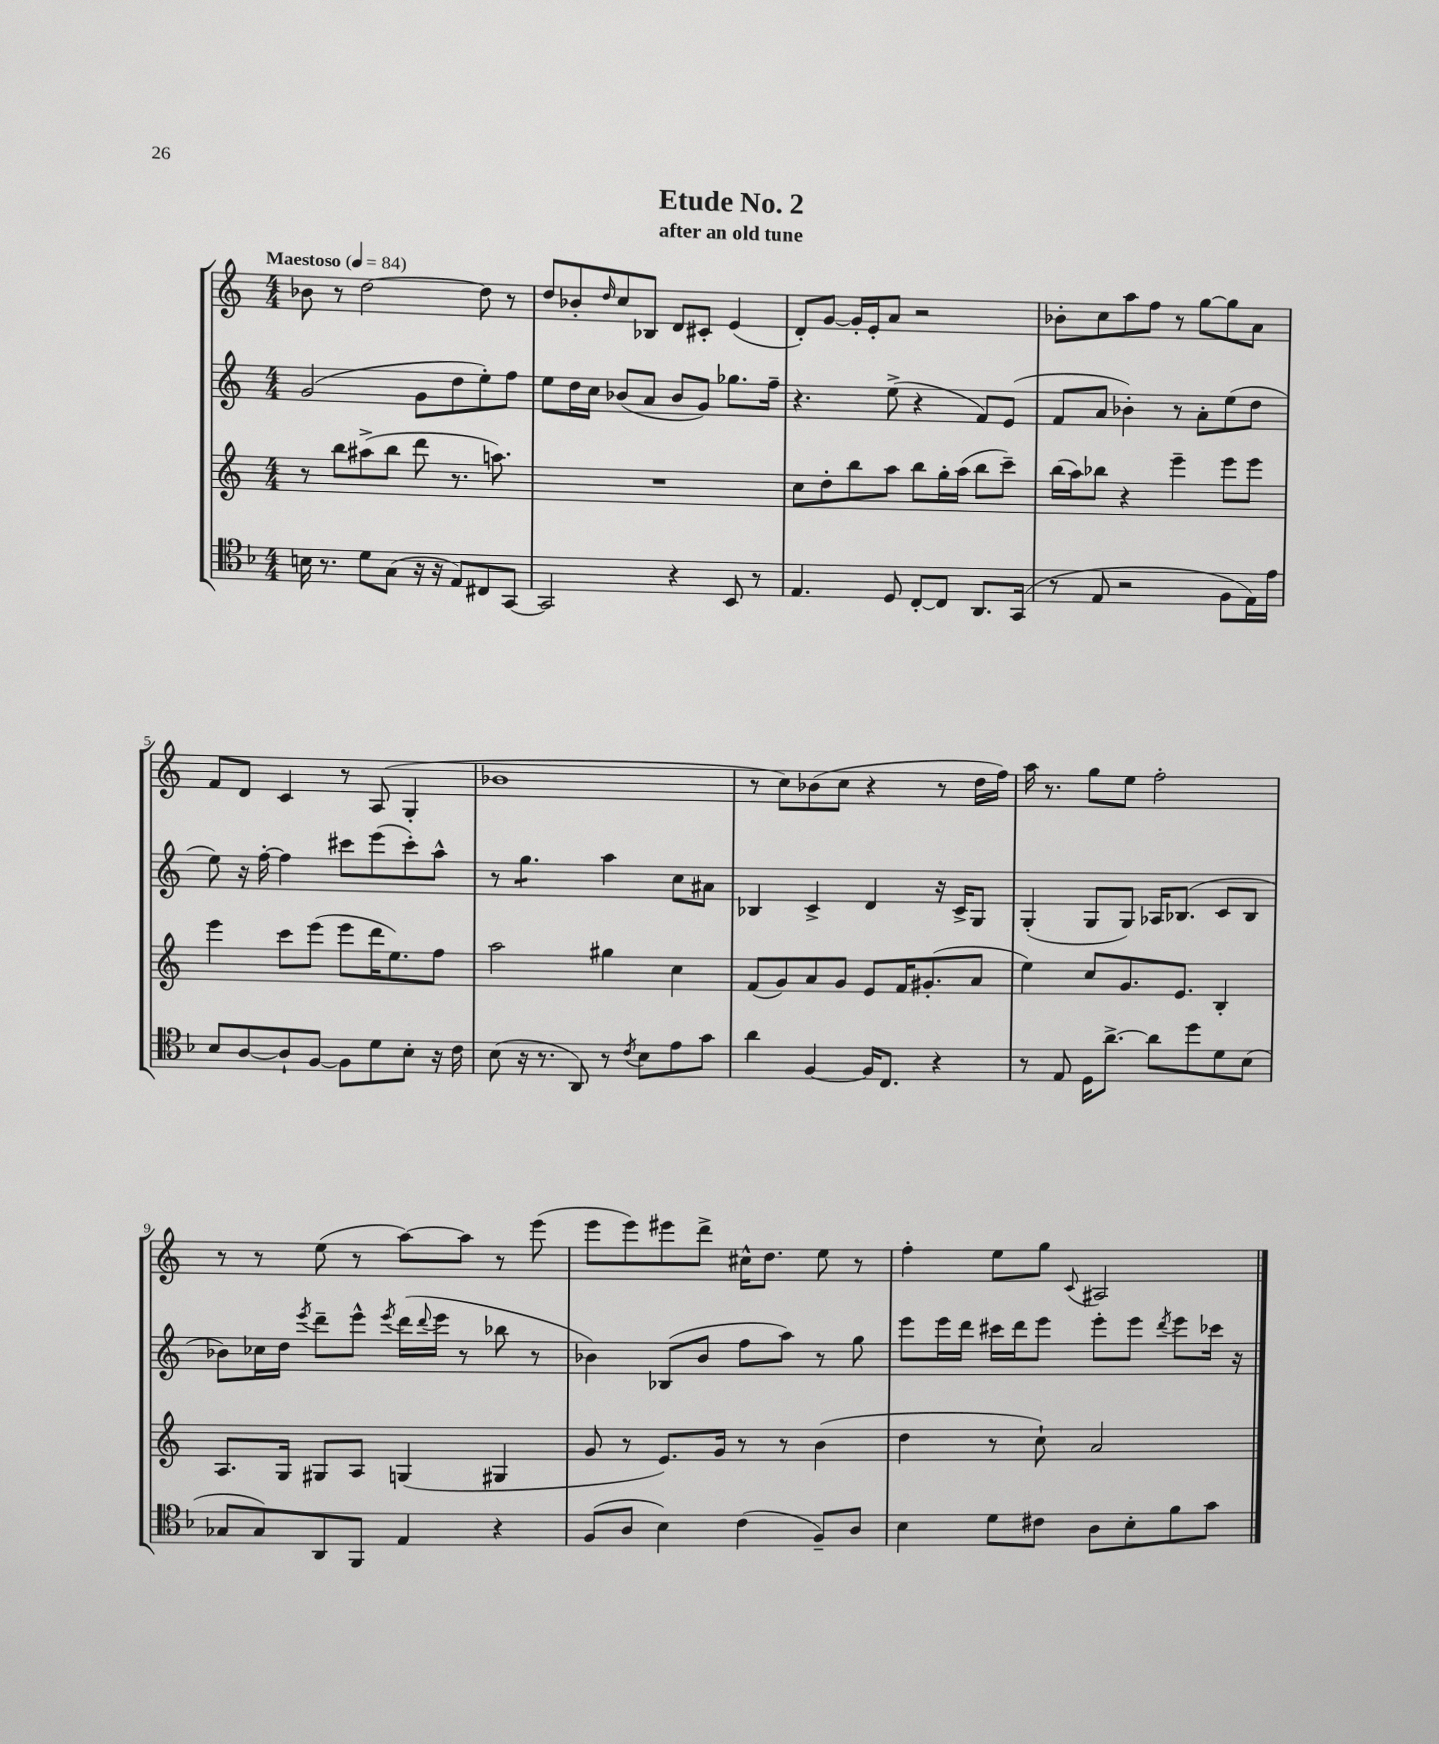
\header { title = "Etude No. 2" subtitle = "after an old tune" }
<<
\new StaffGroup <<
\new Staff = "s0" {
    \clef treble \key c \major \numericTimeSignature \time 4/4 \tempo "Maestoso" 4 = 84
    bes'8 r8 d''2~ d''8 r8 |
    d''8 bes'8-. \grace { d''16 } c''8 bes8 d'8 cis'8-. e'4( |
    d'8-.) g'8~ g'16-. e'16-. a'8 r2 |
    bes'8-. c''8 a''8 f''8 r8 g''8~ g''8 a'8 |
    f'8 d'8 c'4 r8 a8( g4-. |
    bes'1 |
    r8 c''8) bes'8( c''8 r4 r8 d''16 f''16) |
    a''16 r8. g''8 e''8 f''2-. |
    r8 r8 e''8( r8 a''8~) a''8 r8 e'''8( |
    e'''8 e'''8) eis'''8 d'''8-> cis''16-^ d''8. e''8 r8 |
    f''4-. e''8 g''8 \appoggiatura { c'8 } ais2 \bar "|." |
}
\new Staff = "s1" {
    \clef treble \key c \major \numericTimeSignature \time 4/4
    g'2( g'8 d''8 e''8-.) f''8 |
    e''8 d''16 c''16 bes'8( a'8 bes'8 g'8) ges''8. f''16-- |
    r4. e''8->( r4 f'8) e'8( |
    f'8 a'8 bes'4-.) r8 a'8-. e''8( d''8 |
    e''8) r16 f''16~-. f''4 cis'''8 e'''8( cis'''8-.) a''8-^ |
    r8 g''4.:8 a''4 c''8 ais'8 |
    bes4 c'4-> d'4 r16 c'16-> g8 |
    g4-.( g8 g8) aes16 bes8.( c'8 bes8 |
    bes'8) ces''16 d''16 \acciaccatura { e'''8 } d'''8-- e'''8-^ \acciaccatura { e'''8 } d'''16( \appoggiatura { d'''8 } e'''16 r8 bes''8 r8 |
    bes'4) bes8( bes'8 f''8 a''8) r8 g''8 |
    e'''8 e'''16 d'''16 cis'''16 d'''16 e'''8 e'''8-. e'''8 \acciaccatura { d'''8 } e'''8 ces'''16 r16 \bar "|." |
}
\new Staff = "s2" {
    \clef treble \key c \major \numericTimeSignature \time 4/4
    r8 b''8 ais''8->( b''8 d'''8 r8. a''8.) |
    R1 |
    c''8 d''8-. b''8 a''8 b''8 g''16-. a''16( b''8 c'''8--) |
    b''16( a''16) bes''8 r4 e'''4-- e'''8 e'''8 |
    e'''4 c'''8 e'''8( e'''8 d'''16 e''8.) f''8 |
    a''2 gis''4 c''4 |
    f'8( g'8) a'8 g'8 e'8 f'16 gis'8.-.( a'8 |
    e''4) c''8 g'8. e'8. b4-. |
    a8. g16 gis8 a8 g4( gis4 |
    g'8 r8 e'8.) g'16 r8 r8 b'4( |
    d''4 r8 c''8-!) a'2 \bar "|." |
}
\new Staff = "s3" {
    \clef tenor \key f \major \numericTimeSignature \time 4/4
    b16 r8. d'8 g8( r16 r16 e8) cis8 g,8~ |
    g,2 r4 bes,8 r8 |
    e4. d8 c8~-. c8 a,8. g,16( |
    r8 e8 r2 f8 e16) e'16 |
    bes8 a8~ a8-! f8~ f8 d'8 bes8-. r16 c'16 |
    bes8( r16 r8. a,8) r8 \acciaccatura { c'8 } bes8 e'8 g'8 |
    a'4 f4~ f16 c8. r4 |
    r8 e8 d16 a'8.~-> a'8 d''8 d'8 bes8( |
    ges8 ges8) a,8 f,8 e4 r4 |
    f8( a8 bes4) c'4( f8--) a8 |
    bes4 d'8 cis'8 a8 bes8-. f'8 g'8 \bar "|." |
}
>>
>>
